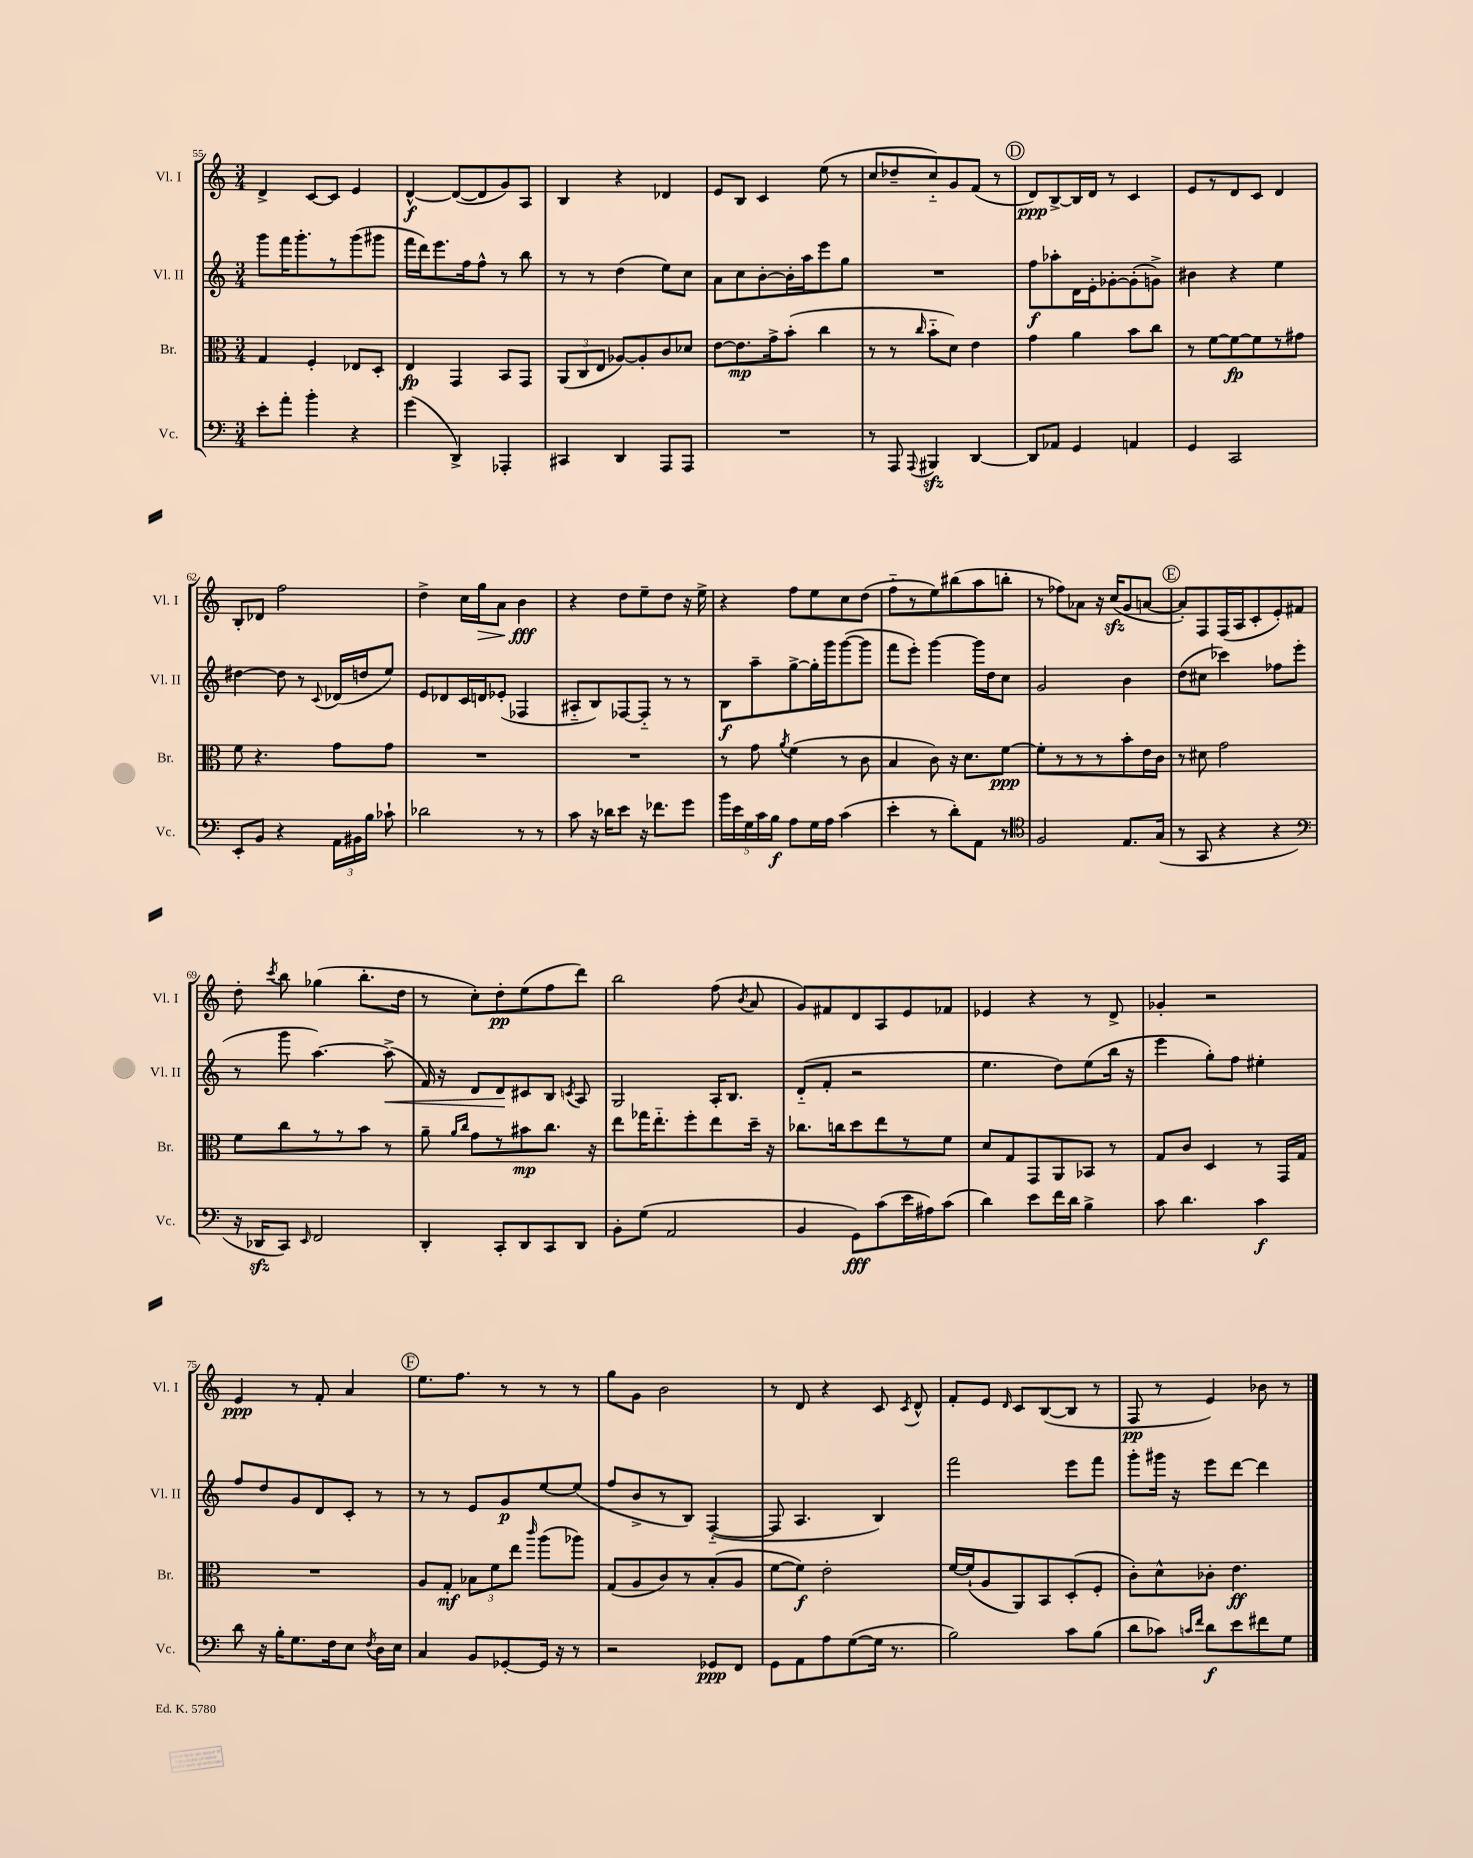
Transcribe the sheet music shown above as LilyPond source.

<<
\new StaffGroup <<
\new Staff = "s0" \with { instrumentName = "Vl. I" shortInstrumentName = "Vl. I" } {
    \clef treble \key c \major \numericTimeSignature \time 3/4
    \autoBeamOff d'4-> c'8[~ c'8] e'4 |
    d'4~-^\f d'8[~( d'8 g'8) a8] |
    b4 r4 des'4 |
    e'8[ b8] c'4 e''8( r8 |
    c''8[ des''8-- c''8-_) g'8 f'8]( r8 |
    \mark \markup { \circle "D" } d'8[\ppp) b8~-> b16 d'16] r8 c'4 |
    e'8[ r8 d'8 c'8] d'4 |
    b8[-. des'8] f''2 |
    d''4-> c''16[ g''16\> a'8] b'4\fff\! |
    r4 d''8[ e''8-- d''8] r16 e''16-> |
    r4 f''8[ e''8 c''8 d''8]( |
    f''8[-_ r8 e''8) bis''8( a''8 b''8]-. |
    r8 fes''8[) aes'8] r16 c''16[\sfz( g'8 a'8]~ |
    \mark \markup { \circle "E" } a'8[-.) f8 f16( a16 c'8-. e'8-.) fis'8] |
    d''8-. \acciaccatura { c'''8 } b''8 ges''4( b''8.[-. d''16] |
    r8 c''8[-.) d''8-.\pp e''8( f''8 d'''8]) |
    b''2 f''8( \acciaccatura { b'8 } a'8 |
    g'8[) fis'8 d'8 a8 e'8 fes'8] |
    ees'4 r4 r8 d'8-> |
    ges'4-. r2 |
    e'4\ppp r8 f'8-. a'4 |
    \mark \markup { \circle "F" } e''8.[ f''8.] r8 r8 r8 |
    g''8[ g'8] b'2 |
    r8 d'8 r4 c'8 \acciaccatura { c'8 } d'8-^ |
    f'8[-. e'8] \grace { d'16 } c'8[ b8~( b8] r8 |
    f8\pp r8 e'4) bes'8 r8 \bar "|." |
}
\new Staff = "s1" \with { instrumentName = "Vl. II" shortInstrumentName = "Vl. II" } {
    \clef treble \key c \major \numericTimeSignature \time 3/4
    \autoBeamOff g'''8[ f'''16 g'''8.-. r8 g'''8( gis'''8] |
    f'''16[ d'''16) e'''8. f''16 f''8]-^ r8 b''8 |
    r8 r8 d''4( e''8[) c''8] |
    a'8[ c''8 b'8~-. b'16-. a''16 e'''8 g''8] |
    R2. |
    \mark \markup { \circle "D" } f''8[\f aes''8-. d'16 e'16-. ges'8~-. ges'8-.( g'8]->) |
    bis'4 r4 e''4 |
    dis''4~ dis''8 r8 \appoggiatura { c'8 } des'16[( d''16 e''8]) |
    e'8[ des'8 c'16 d'16 ees'8]-.( fes4 |
    ais8[-_ b8) fes8~ fes8]-_ r8 r8 |
    b8[\f a''8-- g''8~-> g''16-. g'''16 g'''8~( g'''8] |
    f'''8[ e'''8]-.) g'''4~ g'''16[ d''16 c''8] |
    g'2 b'4 |
    \mark \markup { \circle "E" } d''8[( cis''8] ces'''4) fes''8[ e'''8]( |
    r8 g'''8 a''4.~) a''8->\<( |
    f'16) r16 d'8[ d'8\! cis'8 b8] \acciaccatura { c'8 } a8 |
    g2 a16[-. b8.] |
    d'8[-_( f'8]-. r2 |
    e''4. d''8[) e''8( b''16] r16 |
    e'''4 g''8[-.) f''8] eis''4-. |
    f''8[ d''8 g'8 d'8 c'8]-. r8 |
    \mark \markup { \circle "F" } r8 r8 e'8[ g'8\p e''8~ e''8]( |
    f''8[ b'8-> r8 b8]) f4~-_( |
    f8 a4. b4) |
    f'''2 e'''8[ f'''8] |
    g'''8[-. gis'''16] r16 e'''8[ d'''8]~ d'''4 \bar "|." |
}
\new Staff = "s2" \with { instrumentName = "Br." shortInstrumentName = "Br." } {
    \clef alto \key c \major \numericTimeSignature \time 3/4
    \autoBeamOff g4 f4-. ees8[ d8]-. |
    e4\fp g,4 b,8[ g,8] |
    \tuplet 3/2 { a,8[( c8 e8] } aes8[~) aes8-. c'8 des'8] |
    e'8[~ e'8.\mp g'16-> b'8]-.( c''4 |
    r8 r8 \grace { c''16 } b'8[-_ d'8]) e'4 |
    \mark \markup { \circle "D" } g'4 a'4 b'8[ c''8] |
    r8 f'8[~ f'8~\fp f'8 r8 gis'8] |
    f'8 r4. g'8[ g'8] |
    R2. |
    R2. |
    r8 g'8 \acciaccatura { a'8 } f'4( r8 c'8 |
    b4 c'8) r16 d'8.[ f'8]~\ppp |
    f'8[-. r8 r8 r8 b'8-. e'16 c'16] |
    \mark \markup { \circle "E" } r8 dis'8 g'2 |
    f'8[ c''8 r8 r8 b'8] r8 |
    a'8-- \grace { a'16[ c''16] } g'8[ r8 bis'8\mp c''8.] r16 |
    e''8[ ges''16 e''8.-_ f''8-. e''8 d''16]-- r16 |
    ces''8.[ c''16 d''8 e''8 r8 f'8] |
    d'8[ g8 g,8 a,8 bes,8] r8 |
    g8[ c'8] d4 r8 g,16[ g16] |
    R2. |
    \mark \markup { \circle "F" } a8[ g8]-.\mf \tuplet 3/2 { bes8[ f'8 e''8] } \grace { c'''16 } a''8[( aes''8]) |
    g8[( a8 c'8) r8 b8-.( a8] |
    f'8[~ f'8]\f) e'2-. |
    f'16[~ f'16-!( a8 a,8) b,8 d8-.( f8]-. |
    c'8[-.) d'8-^ ces'8]-. e'4.\ff \bar "|." |
}
\new Staff = "s3" \with { instrumentName = "Vc." shortInstrumentName = "Vc." } {
    \clef bass \key c \major \numericTimeSignature \time 3/4
    \autoBeamOff e'8[-. a'8]-. b'4-. r4 |
    g'4( d,4->) aes,,4-. |
    cis,4 d,4 a,,8[ a,,8] |
    R2. |
    r8 a,,8 \appoggiatura { a,,8 } bis,,4\sfz d,4~ |
    \mark \markup { \circle "D" } d,8[ aes,8] g,4 a,4 |
    g,4 c,2 |
    e,8[-. b,8] r4 \tuplet 3/2 { a,16[ bis,16 b16] } ces'8-! |
    des'2 r8 r8 |
    c'8 r16 des'16[ e'8] r16 fes'8.[ g'8] |
    \tuplet 5/4 { b'16[ e'16 g16 c'16 b16]\f } a8[ g16 a16] c'4( |
    e'4-. r8 d'8[-.) a,8] r8 |
    \clef tenor f2 e8.[ g16]( |
    \mark \markup { \circle "E" } r8 g,8 r4 r4 |
    \clef bass r16 des,16[\sfz c,8]) \grace { e,16 } f,2 |
    d,4-. c,8[-. d,8 c,8 d,8] |
    b,8[-. g8]( a,2 |
    b,4 g,8[\fff) c'8( e'16 ais16) c'8]( |
    d'4) e'8[ f'16 d'16] b4-> |
    c'8 d'4. c'4\f |
    d'8 r16 b16[-. g8. f16 e8] \acciaccatura { f8 } d16[ e16] |
    \mark \markup { \circle "F" } c4 b,8[ ges,8~-. ges,16] r16 r8 |
    r2 ges,8[\ppp f,8] |
    g,8[ a,8 a8 g8~( g16] r8. |
    b2) c'8[ b8]( |
    d'8[ ces'8]) \grace { c'16[ f'16] } d'8[\f e'8 fis'8 g8] \bar "|." |
}
>>
>>
\layout { \context { \Score currentBarNumber = #55 } }
